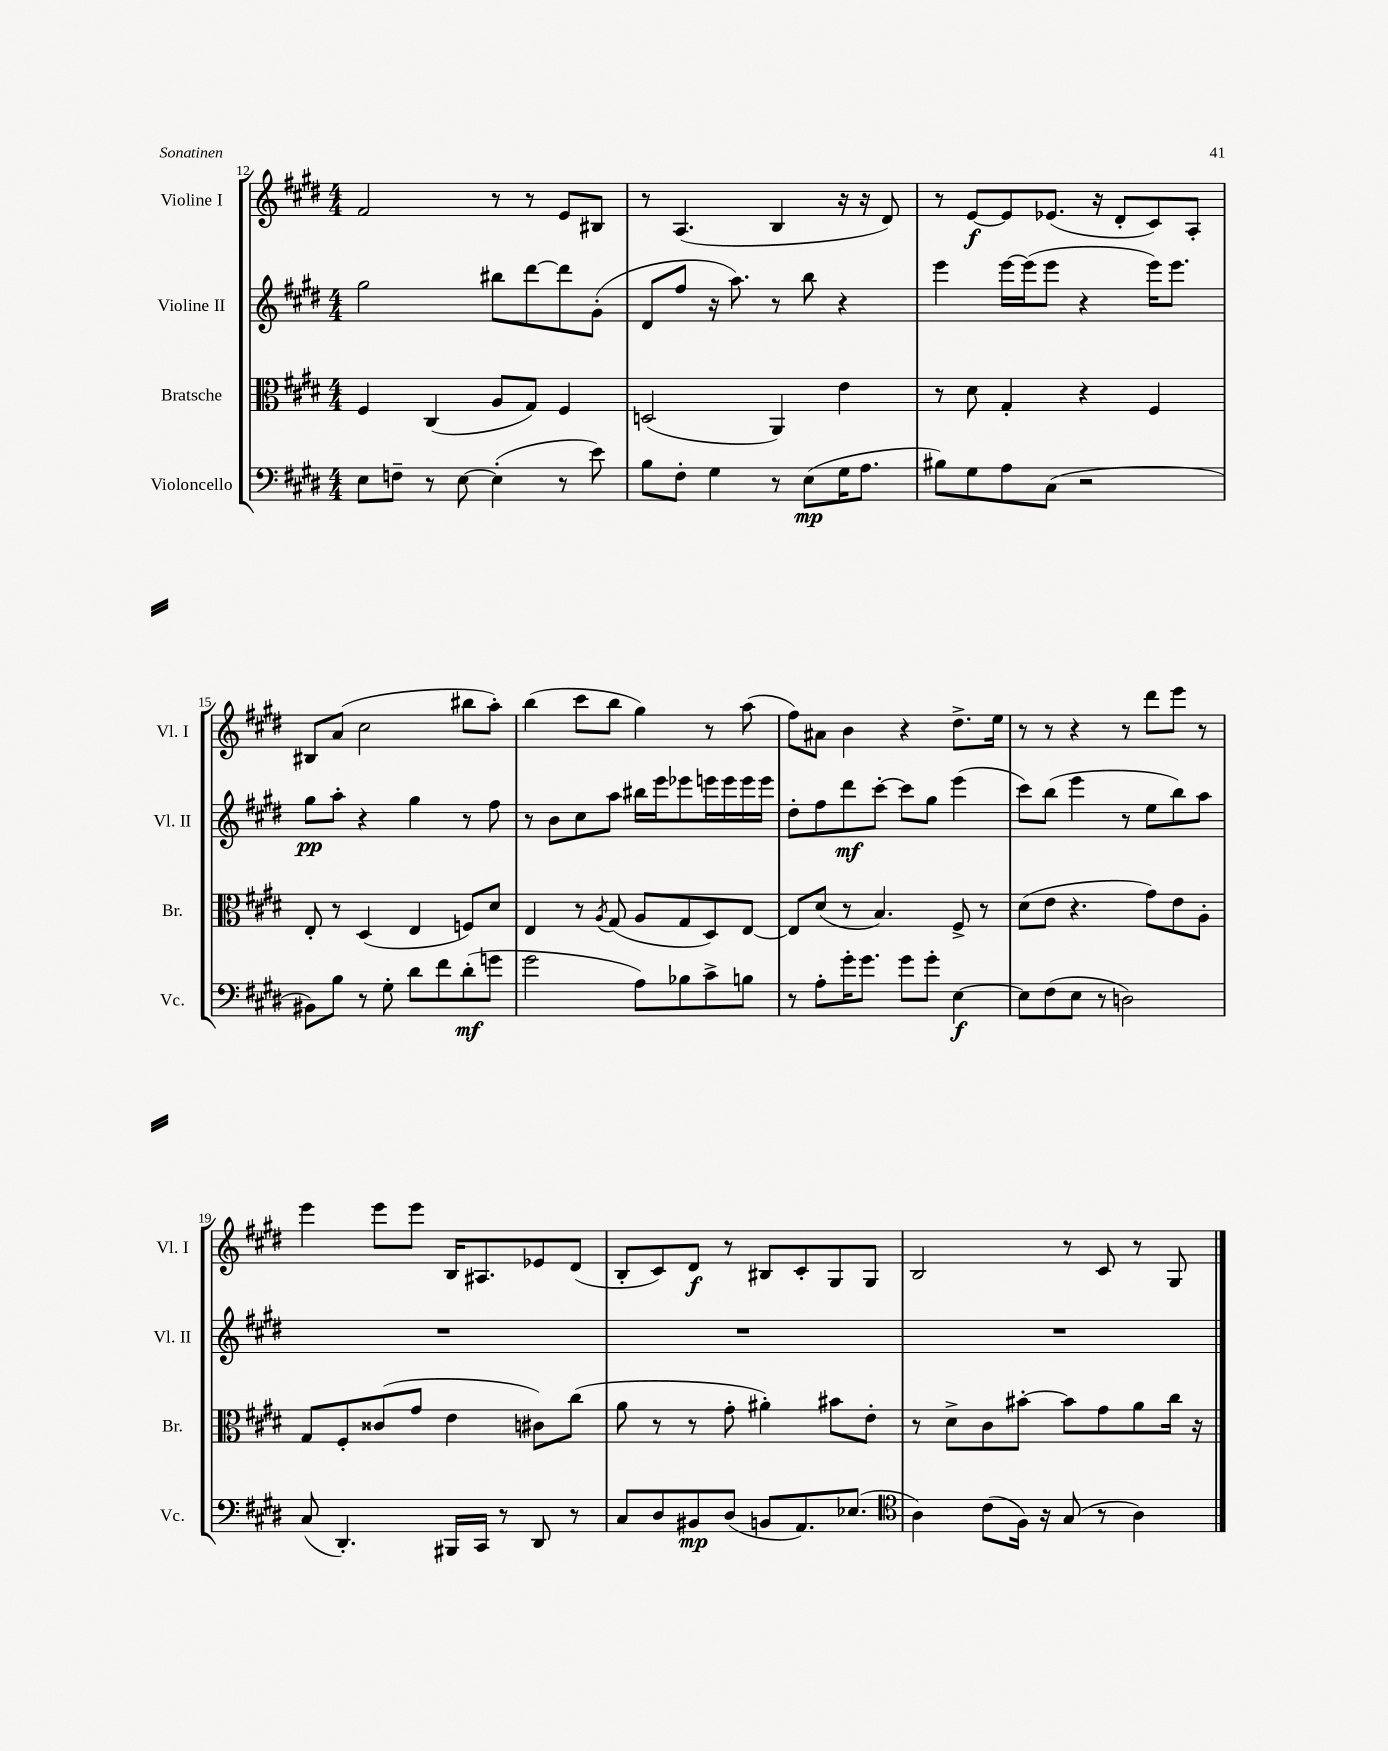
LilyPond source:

<<
\new StaffGroup <<
\new Staff = "s0" \with { instrumentName = "Violine I" shortInstrumentName = "Vl. I" } {
    \clef treble \key e \major \numericTimeSignature \time 4/4
    \autoBeamOff fis'2 r8 r8 e'8[ bis8] |
    r8 a4.( b4 r16 r16 dis'8) |
    r8 e'8[~\f e'8 ees'8.]( r16 dis'8[-. cis'8) a8]-. |
    bis8[ a'8]( cis''2 bis''8[ a''8]-.) |
    b''4( cis'''8[ b''8] gis''4) r8 a''8( |
    fis''8[) ais'8] b'4 r4 dis''8.[-> e''16] |
    r8 r8 r4 r8 dis'''8[ e'''8] r8 |
    e'''4 e'''8[ e'''8] b16[ ais8. ees'8 dis'8]( |
    b8[-. cis'8) dis'8]\f r8 bis8[ cis'8-. gis8 gis8] |
    b2 r8 cis'8 r8 gis8 \bar "|." |
}
\new Staff = "s1" \with { instrumentName = "Violine II" shortInstrumentName = "Vl. II" } {
    \clef treble \key e \major \numericTimeSignature \time 4/4
    \autoBeamOff gis''2 bis''8[ dis'''8~ dis'''8 gis'8]-.( |
    dis'8[ fis''8] r16 a''8.) r8 b''8 r4 |
    e'''4 e'''16[~ e'''16( e'''8] r4 e'''16[) e'''8.] |
    gis''8[\pp a''8]-. r4 gis''4 r8 fis''8 |
    r8 b'8[ cis''8 a''8] bis''16[ e'''16 ees'''8 e'''16 e'''16 e'''16 e'''16] |
    dis''8[-. fis''8 dis'''8\mf cis'''8]~-. cis'''8[ gis''8] e'''4( |
    cis'''8[) b''8]( e'''4 r8 e''8[ b''8) a''8] |
    R1 |
    R1 |
    R1 \bar "|." |
}
\new Staff = "s2" \with { instrumentName = "Bratsche" shortInstrumentName = "Br." } {
    \clef alto \key e \major \numericTimeSignature \time 4/4
    \autoBeamOff fis4 cis4( a8[ gis8]) fis4 |
    d2( a,4) e'4 |
    r8 dis'8 gis4-. r4 fis4 |
    e8-. r8 dis4( e4 f8[) dis'8] |
    e4 r8 \acciaccatura { a8 } gis8( a8[ gis8 dis8) e8]~ |
    e8[ dis'8]( r8 b4.) fis8-> r8 |
    dis'8[( e'8] r4. gis'8[) e'8 a8]-. |
    gis8[ fis8-. cisis'8( gis'8] e'4 cis'8[) cis''8]( |
    a'8 r8 r8 gis'8-. ais'4-.) bis'8[ e'8]-. |
    r8 dis'8[-> cis'8 bis'8]~-. bis'8[ gis'8 a'8 cis''16] r16 \bar "|." |
}
\new Staff = "s3" \with { instrumentName = "Violoncello" shortInstrumentName = "Vc." } {
    \clef bass \key e \major \numericTimeSignature \time 4/4
    \autoBeamOff e8[ f8]-- r8 e8~ e4-.( r8 e'8) |
    b8[ fis8]-. gis4 r8 e8[\mp( gis16 a8.] |
    bis8[) gis8 a8 cis8]( r2 |
    bis,8[) b8] r8 gis8-. dis'8[ fis'8 dis'8-.\mf( g'8] |
    gis'2 a8[) bes8 cis'8-> b8] |
    r8 a8[-. gis'16-. gis'8.] gis'8[ gis'8]-. e4~\f |
    e8[ fis8( e8] r8 d2) |
    cis8( dis,4.-.) bis,,16[ cis,16] r8 dis,8 r8 |
    cis8[ dis8 bis,8\mp dis8]( b,8[ a,8.) ees8.]( |
    \clef tenor a4) cis'8[( fis16]) r16 gis8( r8 a4) \bar "|." |
}
>>
>>
\layout { \context { \Score currentBarNumber = #12 } }
